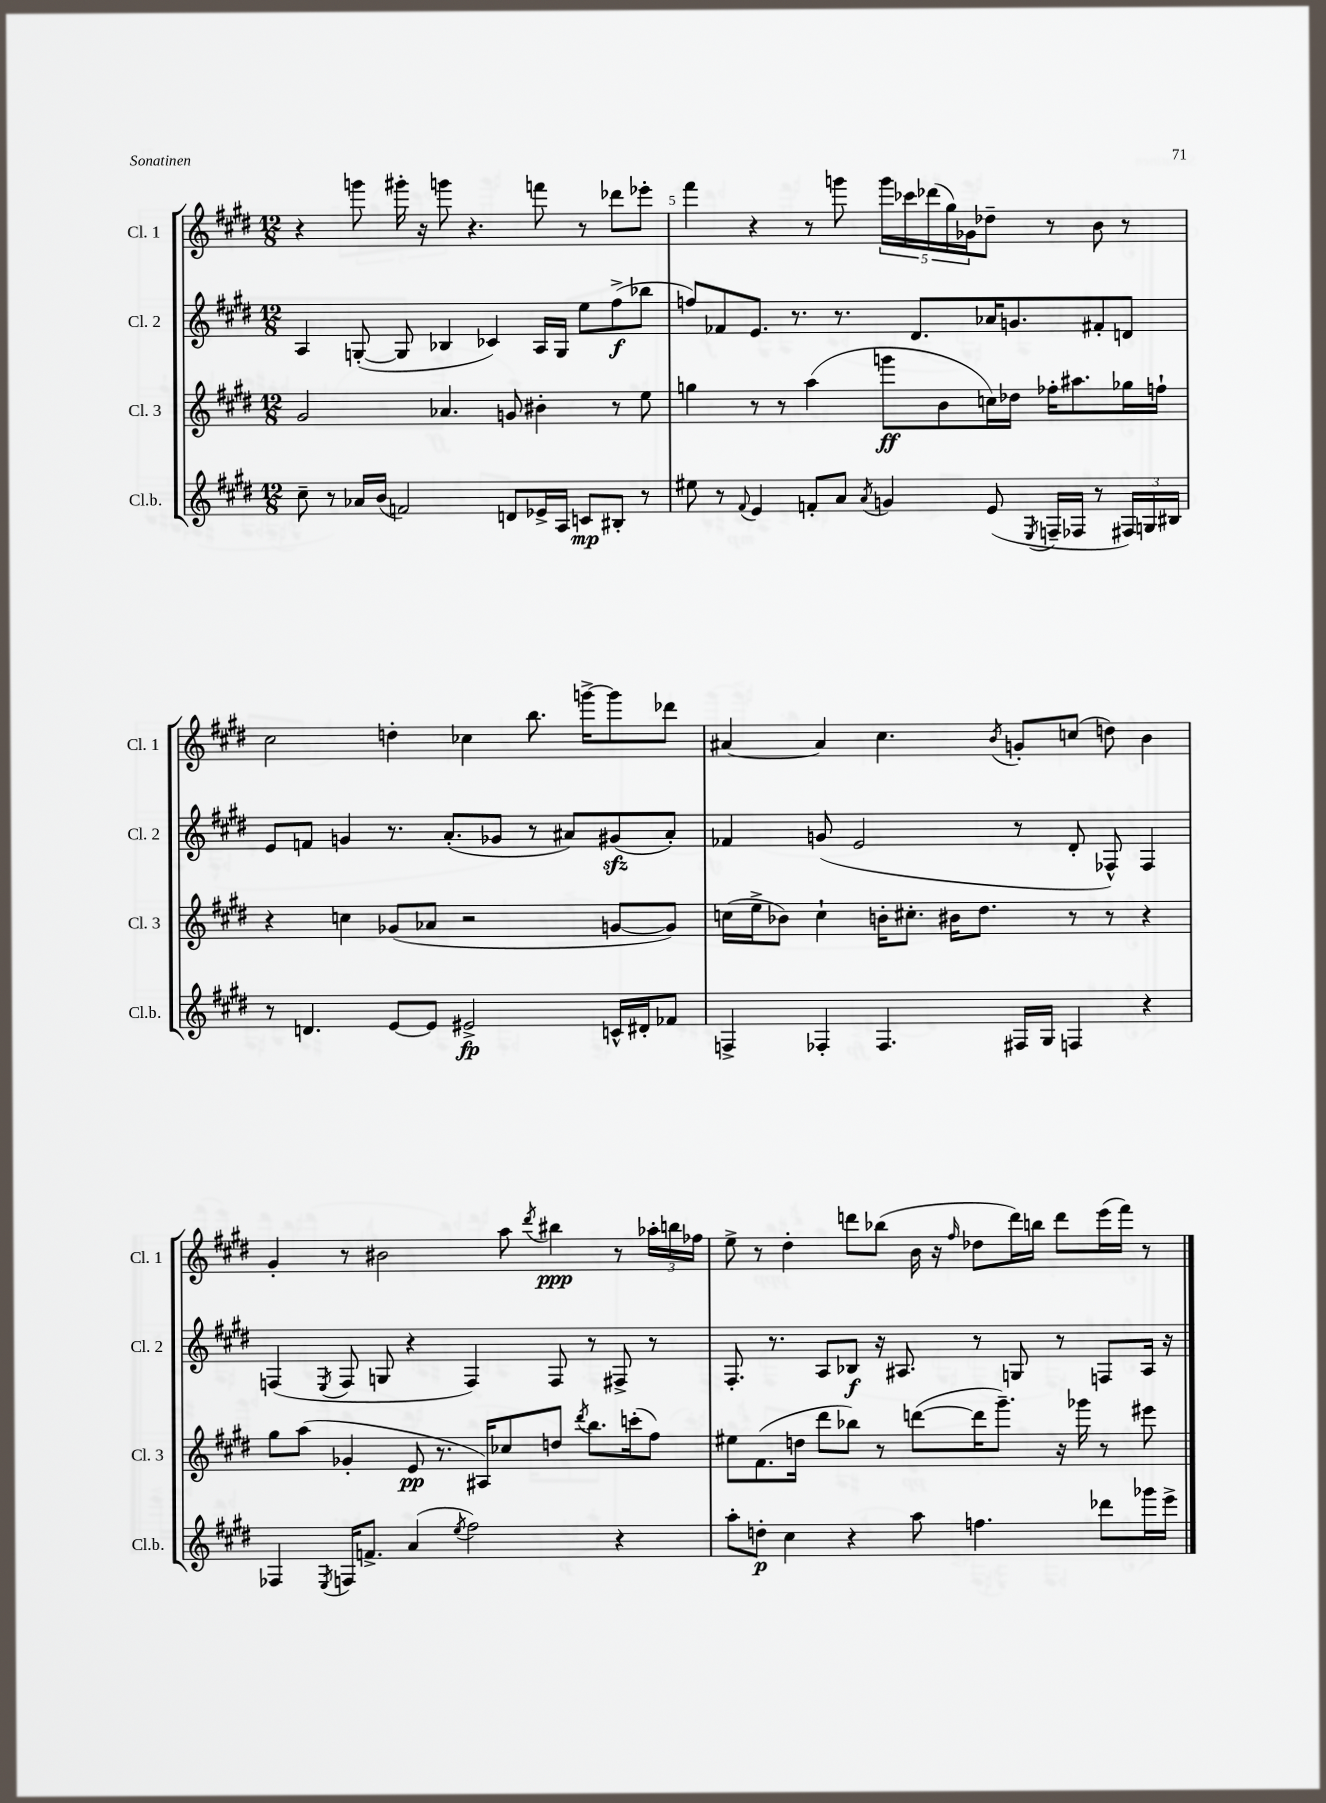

**kern	**kern	**kern	**kern
*staff4	*staff3	*staff2	*staff1
*clefG2	*clefG2	*clefG2	*clefG2
*k[f#c#g#d#]	*k[f#c#g#d#]	*k[f#c#g#d#]	*k[f#c#g#d#]
*M12/8	*M12/8	*M12/8	*M12/8
8cc#~	2g#	4A	4r
8r	.	.	.
16a-	.	([8G'	8ggg
(16b	.	.	.
2f)	.	8G]	16ggg#'
.	.	.	16r
.	4.a-	4B-	8ggg
.	.	.	4.r
.	.	4c-)	.
8d	8g	.	.
16e-^	4b#'	16A	8fff
16A	.	16G	.
8c	.	8ee	8r
8B#'	8r	(8ff#^	8ddd-
8r	8ee	8bb-	8eee-'
=	=	=	=
8ee#	4gg	8ff)	4fff#
8r	.	8f-	.
8qqf#	.	.	.
4e	8r	8.e	4r
.	8r	.	.
.	.	8.r	.
8f'	(4aa	.	8r
8a	.	8.r	8ggg
8qa	.	.	.
4g	8ggg	.	20ggg
.	.	.	20ccc-
.	.	8.d#	.
.	.	.	(20ddd-
.	8b	.	.
.	.	.	20gg#)
.	.	.	20g-
(8e	16cc)	16a-	8dd-~
.	16dd-	8.g	.
8qE	.	.	.
16F~	16ff-'	.	8r
16F-	8.aa#	.	.
8r	.	8f#'	8b
24F#)	16gg-	8d	8r
24G	.	.	.
.	16ff`	.	.
24B#	.	.	.
=	=	=	=
8r	4r	8e	2cc#
4.d	.	8f	.
.	4cc	4g	.
[8e	(8g-	8.r	4dd'
8e]	8a-	.	.
.	.	(8.a'	.
2e#^	2r	.	4cc-
.	.	8g-	.
.	.	8r	8.bb
.	.	8a#)	.
.	.	.	[16ggg^
16c^^	[8g	(8g#	8ggg]
16d#'	.	.	.
8f-	8g])	8a#')	8ddd-
=	=	=	=
4F^	(16cc	4f-	[4a#
.	16ee^	.	.
.	8b-)	.	.
4F-'	4cc`	(8g	4a#]
.	.	2e	.
4.F-	16b'	.	4.cc#
.	8.cc#'	.	.
.	16b#	.	.
.	8.dd#	.	.
.	.	.	8qb
16F#	.	8r	8g'
16G#	.	.	.
4F	8r	8d#'	(8cc
.	8r	8F-^^)	8dd)
4r	4r	4F-	4b
=	=	=	=
4F-	8gg#	(4F	4g#'
.	(8aa	.	.
8qE	.	8qE	.
16F	4g-'	8F	8r
8.f^	.	.	.
.	.	8G	2b#
(4a	8e	4r	.
.	8.r	.	.
8qee	.	.	.
2ff#)	.	4F)	.
.	16A#)	.	.
.	8cc-	.	8aa
.	.	.	8qddd#
.	8dd	8F	4bb#
.	8qddd#	.	.
.	8.bb	8r	.
4r	.	8F#^	8r
.	(16ccc'	.	.
.	8ff#)	8r	24aa-'
.	.	.	24bb
.	.	.	24ff-
=	=	=	=
8aa'	8ee#	8.F#'	8ee^
8dd'	(8.f#	.	8r
.	.	8.r	.
4cc#	.	.	4dd#'
.	16dd	.	.
.	8ddd#	8A	.
4r	8bb-)	8B-	8ddd
.	8r	16r	(8bb-
.	.	8.A#	.
8aa	([8ddd	.	16b
.	.	.	16r
.	.	.	16qqff#
4.ff	16ddd]	8r	8dd-
.	8.ggg#~)	.	.
.	.	8G	16ddd)
.	.	.	16bb
.	16r	8r	8ddd
.	16ggg-	.	.
8ddd-	8r	8F	(16eee
.	.	.	16fff#)
16ggg-	8eee#	16A#	8r
16eee^	.	16r	.
==	==	==	==
*-	*-	*-	*-
